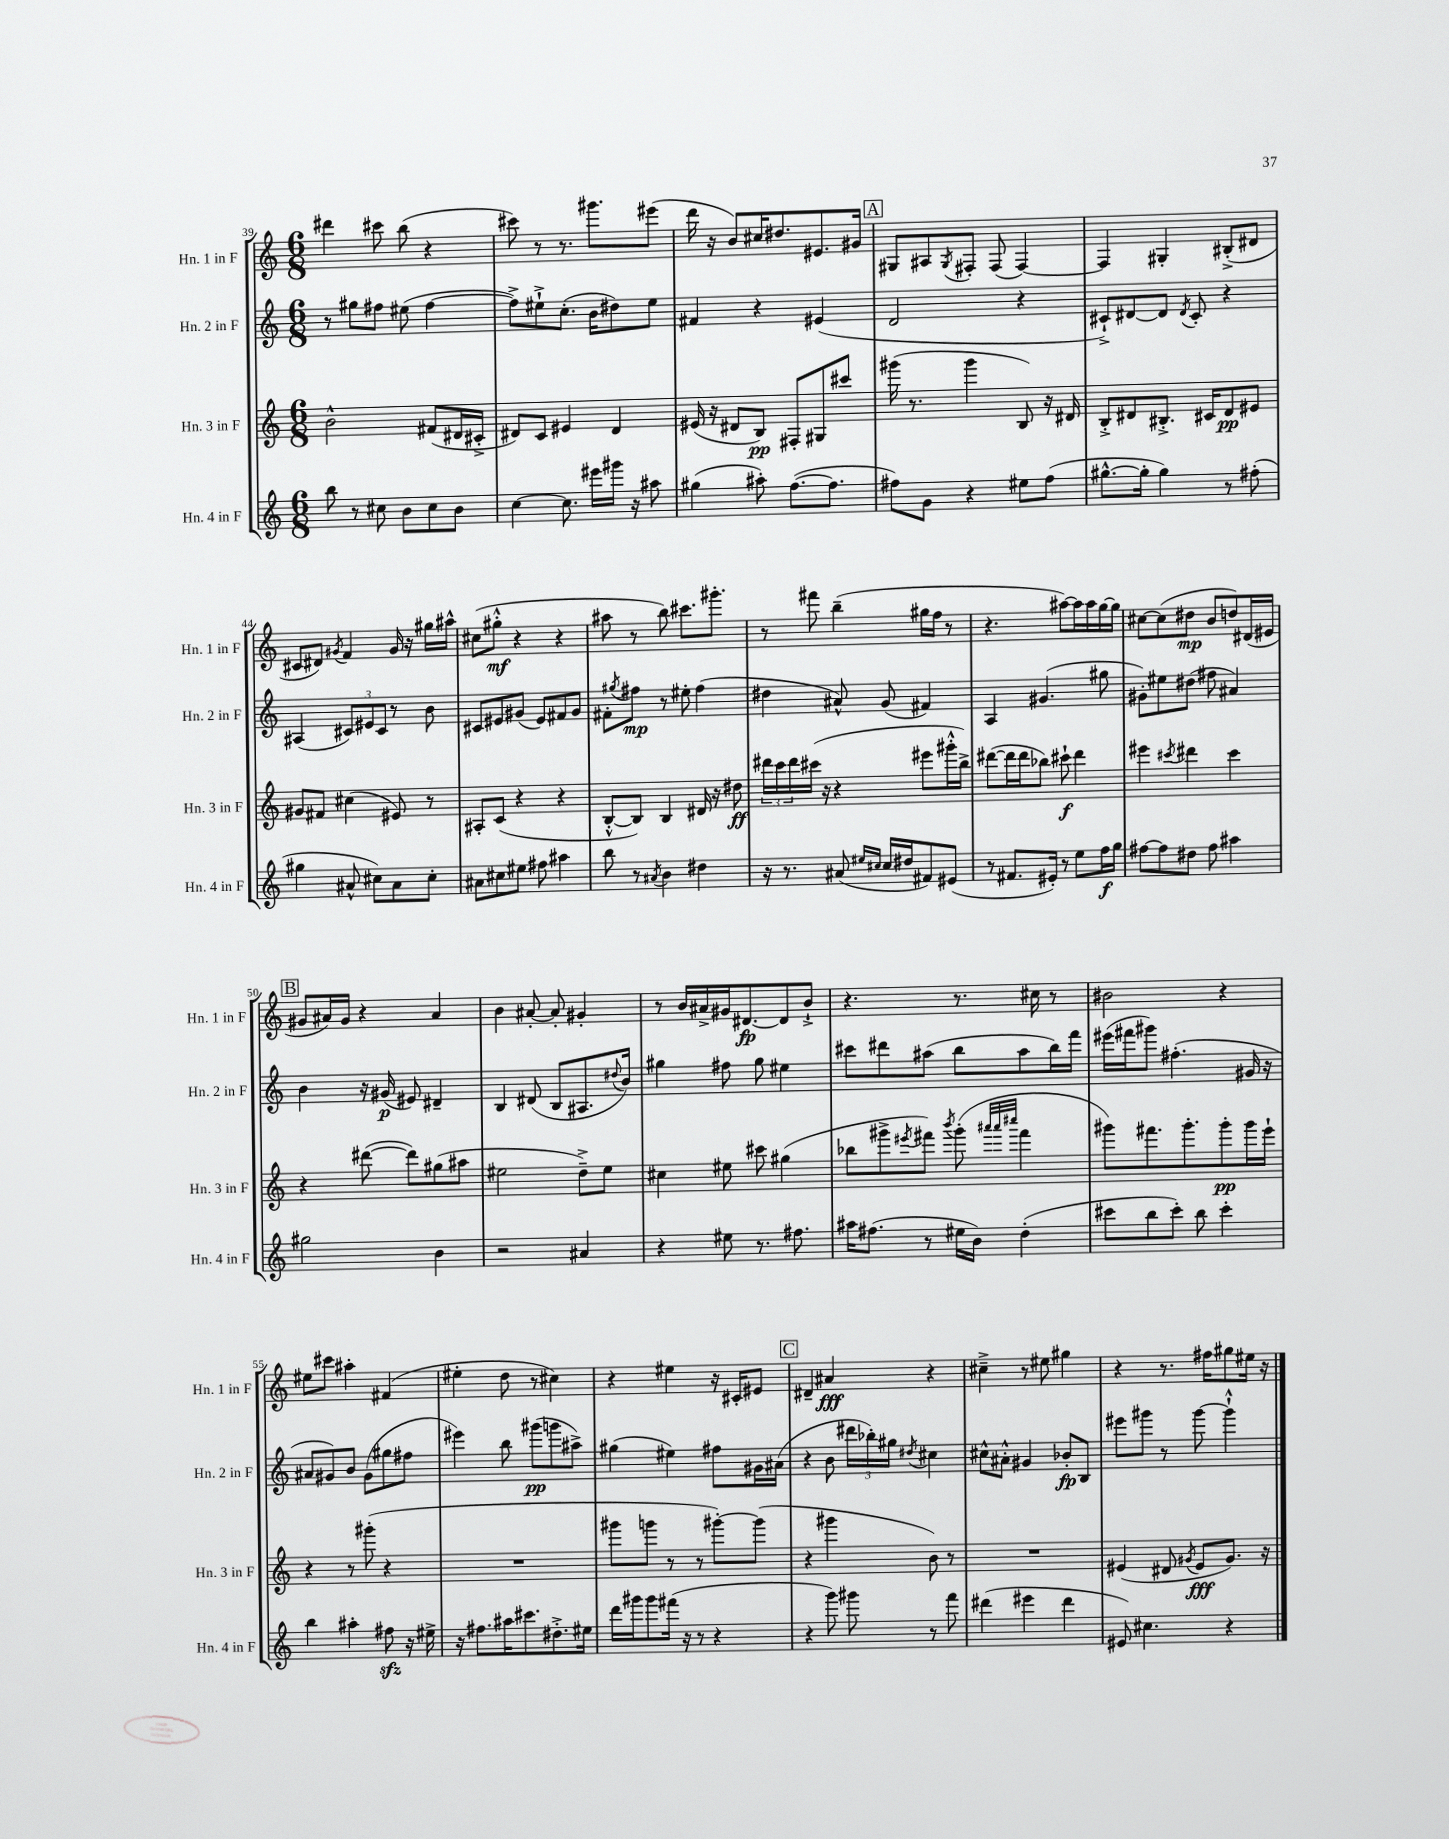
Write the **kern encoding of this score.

**kern	**dynam	**kern	**dynam	**kern	**dynam	**kern	**dynam
*part4	*part4	*part3	*part3	*part2	*part2	*part1	*part1
*staff4	*staff4	*staff3	*staff3	*staff2	*staff2	*staff1	*staff1
*I"Hn. 4 in F	*	*I"Hn. 3 in F	*	*I"Hn. 2 in F	*	*I"Hn. 1 in F	*
*I'Hn. 4 in F	*	*I'Hn. 3 in F	*	*I'Hn. 2 in F	*	*I'Hn. 1 in F	*
*clefG2	*	*clefG2	*	*clefG2	*	*clefG2	*
*k[]	*	*k[]	*	*k[]	*	*k[]	*
*M6/8	*	*M6/8	*	*M6/8	*	*M6/8	*
=39	=39	=39	=39	=39	=39	=39	=39
8bb\	.	2b^^\	.	8r	.	4ddd#X\	.
8r	.	.	.	8gg#X\L	.	.	.
8cc#X\	.	.	.	8ff#X\J	.	8ccc#X\	.
8b\L	.	.	.	(8ee#X\	.	(8bb\	.
8cc#\	.	(8f#X/L	.	[4ff#\	.	4r	.
8b\J	.	16d#X/L	.	.	.	.	.
.	.	16c#X'^/JJ	.	.	.	.	.
=40	=40	=40	=40	=40	=40	=40	=40
[4cc\	.	8d#X/L)	.	8ff#^\L])	.	8ccc#X\)	.
.	.	8c/J	.	8ee#X`^\	.	8r	.
8.cc\]	.	4e#X/	.	(8.cc'\J	.	8.r	.
16eee#X\LL	.	.	.	16b\KL	.	8.ggg#X\L	.
16ggg#X\JJ	.	4d#/	.	8dd#X\)	.	.	.
16r	.	.	.	.	.	.	.
8aa#X\	.	.	.	8ee#\J	.	(8eee#X\J	.
=41	=41	=41	=41	=41	=41	=41	=41
(4gg#X\	.	(16e#X/	.	4f#X/	.	16ddd\	.
.	.	16r	.	.	.	16r	.
.	.	8d#X/L	.	.	.	8b/L)	.
8aa#X'\)	.	8B/J)	pp	4r	.	16cc#X/K	.
.	.	.	.	.	.	8.dd#X/	.
([8.ff\L	.	8F#X'/L	.	.	.	.	.
.	.	8G#X/	.	(4e#X/	.	8.e#X/	.
8.ff\J]	.	.	.	.	.	.	.
.	.	8ccc#X/J	.	.	.	.	.
.	.	.	.	.	.	16g#X/Jk	.
!!LO:REH:place=s1:t=A
=42	=42	=42	=42	=42	=42	=42	=42
8ff#X\L)	.	(16ggg#X\	.	2d/	.	8G#X/L	.
.	.	8.r	.	.	.	.	.
8g\J	.	.	.	.	.	8A#X/	.
.	.	.	.	.	.	8qG#/	.
4r	.	4ggg#\	.	.	.	8F#X'/J	.
.	.	.	.	.	.	(8F#/	.
8ee#X\L	.	8B/)	.	4r	.	[4F#/)	.
(8ff#\J	.	16r	.	.	.	.	.
.	.	16d#X/	.	.	.	.	.
=43	=43	=43	=43	=43	=43	=43	=43
[8.gg#X^^\L	.	8B'^/L	.	8c#X`^/L)	.	4F#/]	.
.	.	8d#X/	.	[8d#X/	.	.	.
16gg#'\Jk]	.	.	.	.	.	.	.
4gg#\)	.	8.B#X'^/J	.	8d#/J]	.	4G#X'/	.
.	.	.	.	8qd#/	.	.	.
.	.	.	.	8c#'/	.	.	.
.	.	16c#X/KL	.	.	.	.	.
8r	.	8d#/	pp	4r	.	(8B#X'^/L	.
(8ff#X'\	.	8e#X/J	.	.	.	8d#X/J	.
!!LO:LB:g=z
=44	=44	=44	=44	=44	=44	=44	=44
4gg#X\	.	8g#X/L	.	(4A#X/	.	8c#X/L	.
.	.	8f#X/J	.	.	.	8d#X/J)	.
.	.	.	.	.	.	8qg#X/	.
8a#X^^/	.	(4cc#X\	.	12c#X/L)	.	4f/	.
.	.	.	.	12e#X/	.	.	.
8cc#X\L)	.	.	.	.	.	.	.
.	.	.	.	12c#/J	.	.	.
8a#\	.	8e#X/)	.	8r	.	16g#/	.
.	.	.	.	.	.	16r	.
8cc#'\J	.	8r	.	8b\	.	16gg#X\LL	.
.	.	.	.	.	.	16aa#X^^\JJ	.
=45	=45	=45	=45	=45	=45	=45	=45
8a#X\L	.	8A#X'/L	.	8c#X/L	.	(8cc#X\L	.
8cc#X\	.	(8c/J	.	8e#X/	.	8gg#X'^^\J	mf
8ee#X\J	.	4r	.	(8g#X/J	.	4r	.
8ff#X\	.	.	.	8e#/L)	.	.	.
4aa#X\	.	4r	.	8f#X/	.	4r	.
.	.	.	.	8g#/J	.	.	.
=46	=46	=46	=46	=46	=46	=46	=46
8bb\	.	[8B'^^/L	.	8f#X'\L	.	8aa#X\	.
.	.	.	.	8qgg#X/	.	.	.
8r	.	8B/J])	.	8ff#X\J	mp	8r	.
8qa#X/	.	.	.	.	.	.	.
4b\	.	4B/	.	8r	.	8bb\)	.
.	.	.	.	8ee#X'\	.	8.ccc#X\L	.
4dd#X\	.	16d#X/	.	(4ff#\	.	.	.
.	.	16r	.	.	.	8.ggg#X'\J	.
.	.	8dd#X\	ff	.	.	.	.
=47	=47	=47	=47	=47	=47	=47	=47
16r	.	24ddd#X\LL	.	4dd#X\	.	8r	.
.	.	24ccc\	.	.	.	.	.
8.r	.	.	.	.	.	.	.
.	.	24ddd#\	.	.	.	.	.
.	.	(16ccc#X\JJ	.	.	.	8fff#X\	.
.	.	16r	.	.	.	.	.
(8a#X/	.	4r	.	8a#X^^/)	.	(4bb~\	.
16qqee#X/LL	.	.	.	.	.	.	.
16qqcc#X/JJ	.	.	.	.	.	.	.
16cc#/LL	.	.	.	(8g/	.	.	.
16dd#X/J	.	.	.	.	.	.	.
8f#X/)	.	8eee#X\L	.	4f#X/)	.	16gg#X\LL	.
.	.	.	.	.	.	16ff\JJ	.
(8e#X/J	.	16ggg#X'^^\L	.	.	.	8r	.
.	.	16bb^\JJ)	.	.	.	.	.
=48	=48	=48	=48	=48	=48	=48	=48
8r	.	([8ddd#X\L	.	4A/	.	4.r	.
8.f#X/L	.	16ddd#\L]	.	.	.	.	.
.	.	16ddd#\J	.	.	.	.	.
.	.	8bb-X\J)	.	(4.g#X/	.	.	.
16e#X'/Jk)	.	.	.	.	.	.	.
8r	.	8ccc#X`\	f	.	.	[8aa#X\L)	.
8ee\L	.	4ddd#\	.	.	.	16aa#\L]	.
.	.	.	.	.	.	16aa#\	.
16ff\L	f	.	.	8gg#X\	.	[16gg\	.
16gg\JJ	.	.	.	.	.	16gg\JJ]	.
=49	=49	=49	=49	=49	=49	=49	=49
[8ff#X\L	.	4eee#X\	.	8g#X'\L)	.	[8cc#X\L	.
8ff#\]	.	.	.	8ee#X\	.	(8cc#\]	.
.	.	8qccc#X/	.	.	.	.	.
8dd#X\J	.	4ddd#X\	.	(8dd#X\J	.	8dd#X\J	mp
8ff#\	.	.	.	8ff#X\	.	8b/L	.
4aa#X\	.	4ccc#\	.	4a#X/)	.	8ddn/)	.
.	.	.	.	.	.	(16d#X/L	.
.	.	.	.	.	.	16e#X/JJ	.
!!LO:LB:g=z
!!LO:REH:place=s1:t=B
=50	=50	=50	=50	=50	=50	=50	=50
2gg#X\	.	4r	.	4b\	.	8g#X/L	.
.	.	.	.	.	.	16a#X/L)	.
.	.	.	.	.	.	16g#/JJ	.
.	.	([8ddd#X\	.	16r	.	4r	.
.	.	.	.	(16g#X/	p	.	.
.	.	8ddd#\L])	.	8e#X/)	.	.	.
4b\	.	(8gg#X\	.	4d#X~/	.	4a#/	.
.	.	8aa#X\J	.	.	.	.	.
=51	=51	=51	=51	=51	=51	=51	=51
2r	.	2ee#X\	.	4B/	.	4b\	.
.	.	.	.	(8d#X/	.	[8a#X'/	.
.	.	.	.	8B/L	.	8a#'/]	.
4a#X/	.	8dd~^\L)	.	8.A#X/	.	4g#X'/	.
.	.	8ee#\J	.	.	.	.	.
.	.	.	.	8qqdd#X/	.	.	.
.	.	.	.	16b/Jk)	.	.	.
=52	=52	=52	=52	=52	=52	=52	=52
4r	.	4cc#X\	.	4gg#X\	.	8r	.
.	.	.	.	.	.	16b/LL	.
.	.	.	.	.	.	16a#X^/	.
8ee#X\	.	8ee#X\	.	8ff#X\	.	16g#X/J	.
.	.	.	.	.	.	[8.d#X/	fp
8.r	.	8ccc#X\	.	8gg#\	.	.	.
.	.	(4gg#X\	.	4ee#X\	.	8d#/]	.
8.ff#X\	.	.	.	.	.	.	.
.	.	.	.	.	.	8b`^/J	.
=53	=53	=53	=53	=53	=53	=53	=53
16aa#X\KL	.	8bb-X\L	.	8ccc#X\L	.	4.r	.
(8.ff#X\J	.	.	.	.	.	.	.
.	.	8ggg#X^\	.	8ddd#X\	.	.	.
.	.	8qeee#X/	.	.	.	.	.
8r	.	8fff#X\J)	.	(8aa#X\J	.	.	.
.	.	8qbbb/	.	.	.	.	.
16ee#X\LL	.	(8ggg#'\	.	8bb\L	.	8.r	.
16b\JJ)	.	.	.	.	.	.	.
.	.	32qqaaa#X/LLL	.	.	.	.	.
.	.	32qqaaa#/	.	.	.	.	.
.	.	32qqcccc#X/JJJ	.	.	.	.	.
(4dd'\	.	4fff#\	.	8aa#\	.	.	.
.	.	.	.	.	.	16cc#X\	.
.	.	.	.	16bb\L)	.	8r	.
.	.	.	.	16fff\JJ	.	.	.
=54	=54	=54	=54	=54	=54	=54	=54
8ccc#X\L	.	8ggg#X\L)	.	(16eee#X\LL	.	2b#X\	.
.	.	.	.	16fff#X\J	.	.	.
8bb\	.	8.fff#X\	.	8ggg#X\J)	.	.	.
8ccc#'\J)	.	.	.	(4.ff#X'\	.	.	.
.	.	8.ggg#'\	.	.	.	.	.
8bb\	.	.	.	.	.	.	.
4ccc#'\	.	8ggg#'\	pp	.	.	4r	.
.	.	16ggg#\L	.	16g#X/	.	.	.
.	.	16eee`\JJ	.	16r	.	.	.
!!LO:LB:g=z
=55	=55	=55	=55	=55	=55	=55	=55
4bb\	.	4r	.	8a#X/L	.	8ee#X\L	.
.	.	.	.	8g#X/)	.	8ccc#X\J	.
4aa#X'\	.	8r	.	8b/J	.	4aa#X'\	.
.	.	(8ggg#X'\	.	(8g#\L	.	.	.
8ff#Xzz\	.	4r	.	8gg#X\	.	(4f#X/	.
16r	.	.	.	8ff#X\J	.	.	.
16ee#X^\	.	.	.	.	.	.	.
=56	=56	=56	=56	=56	=56	=56	=56
16r	.	2.r	.	4eee#X\)	.	4ee#X'\	.
8.ff#X\L	.	.	.	.	.	.	.
16aa#X\K	.	.	.	8bb\	.	8dd\	.
8.ccc#X\	.	.	.	.	.	.	.
.	.	.	.	(8ggg#X\L	pp	8r	.
8.dd#X'^\	.	.	.	8gggn\	.	4cc#X\)	.
.	.	.	.	8aa#X^\J)	.	.	.
16ee#X\Jk	.	.	.	.	.	.	.
=57	=57	=57	=57	=57	=57	=57	=57
16ddd\LL	.	8ggg#X\L	.	(4gg#X\	.	4r	.
16ggg#X\J	.	.	.	.	.	.	.
8ggg#\	.	8gggn\J	.	.	.	.	.
(16fff#X\Jk	.	8r	.	4ee#X\)	.	4ee#X\	.
16r	.	.	.	.	.	.	.
8r	.	8r	.	.	.	.	.
4r	.	[8ggg#X'\L)	.	8ff#X\L	.	16r	.
.	.	.	.	.	.	16c#X'/KL	.
.	.	(8ggg#\J]	.	16g#X\L	.	8e#X/J	.
.	.	.	.	(16a#X\JJ	.	.	.
!!LO:REH:place=s1:t=C
=58	=58	=58	=58	=58	=58	=58	=58
4r	.	4r	.	4r	.	4d#X~/	.
8ggg\)	.	4ggg#X\	.	8b\	.	4a#X/	fff
8ggg#X\	.	.	.	24ddd#X\LL	.	.	.
.	.	.	.	24bb-X'\)	.	.	.
.	.	.	.	24gg#X\JJ	.	.	.
.	.	.	.	8qdd#X/	.	.	.
8r	.	8b\)	.	4cc#X\	.	4r	.
8fff\	.	8r	.	.	.	.	.
=59	=59	=59	=59	=59	=59	=59	=59
(4ddd#X\	.	2.r	.	8cc#X^^\L	.	4cc#X~^\	.
.	.	.	.	8a#X'^^\J	.	.	.
4eee#X\	.	.	.	4g#X/	.	8r	.
.	.	.	.	.	.	8ee#X\	.
4ddd#\	.	.	.	8b-X'/L	fp	4gg#X\	.
.	.	.	.	8B/J	.	.	.
=60	=60	=60	=60	=60	=60	=60	=60
8e#X/)	.	(4e#X/	.	8eee#X\L	.	4r	.
4.cc#X\	.	.	.	8ggg#X\J	.	.	.
.	.	8d#X/	.	8r	.	8.r	.
.	.	8qg#X/	.	.	.	.	.
.	.	8e#/L	fff	[8ggg#\	.	.	.
.	.	.	.	.	.	16ff#X\KL	.
4r	.	8.g#/J)	.	4ggg#`^^\]	.	8gg#X\	.
.	.	.	.	.	.	16ee#X\Jk	.
.	.	16r	.	.	.	16r	.
==	==	==	==	==	==	==	==
*-	*-	*-	*-	*-	*-	*-	*-
